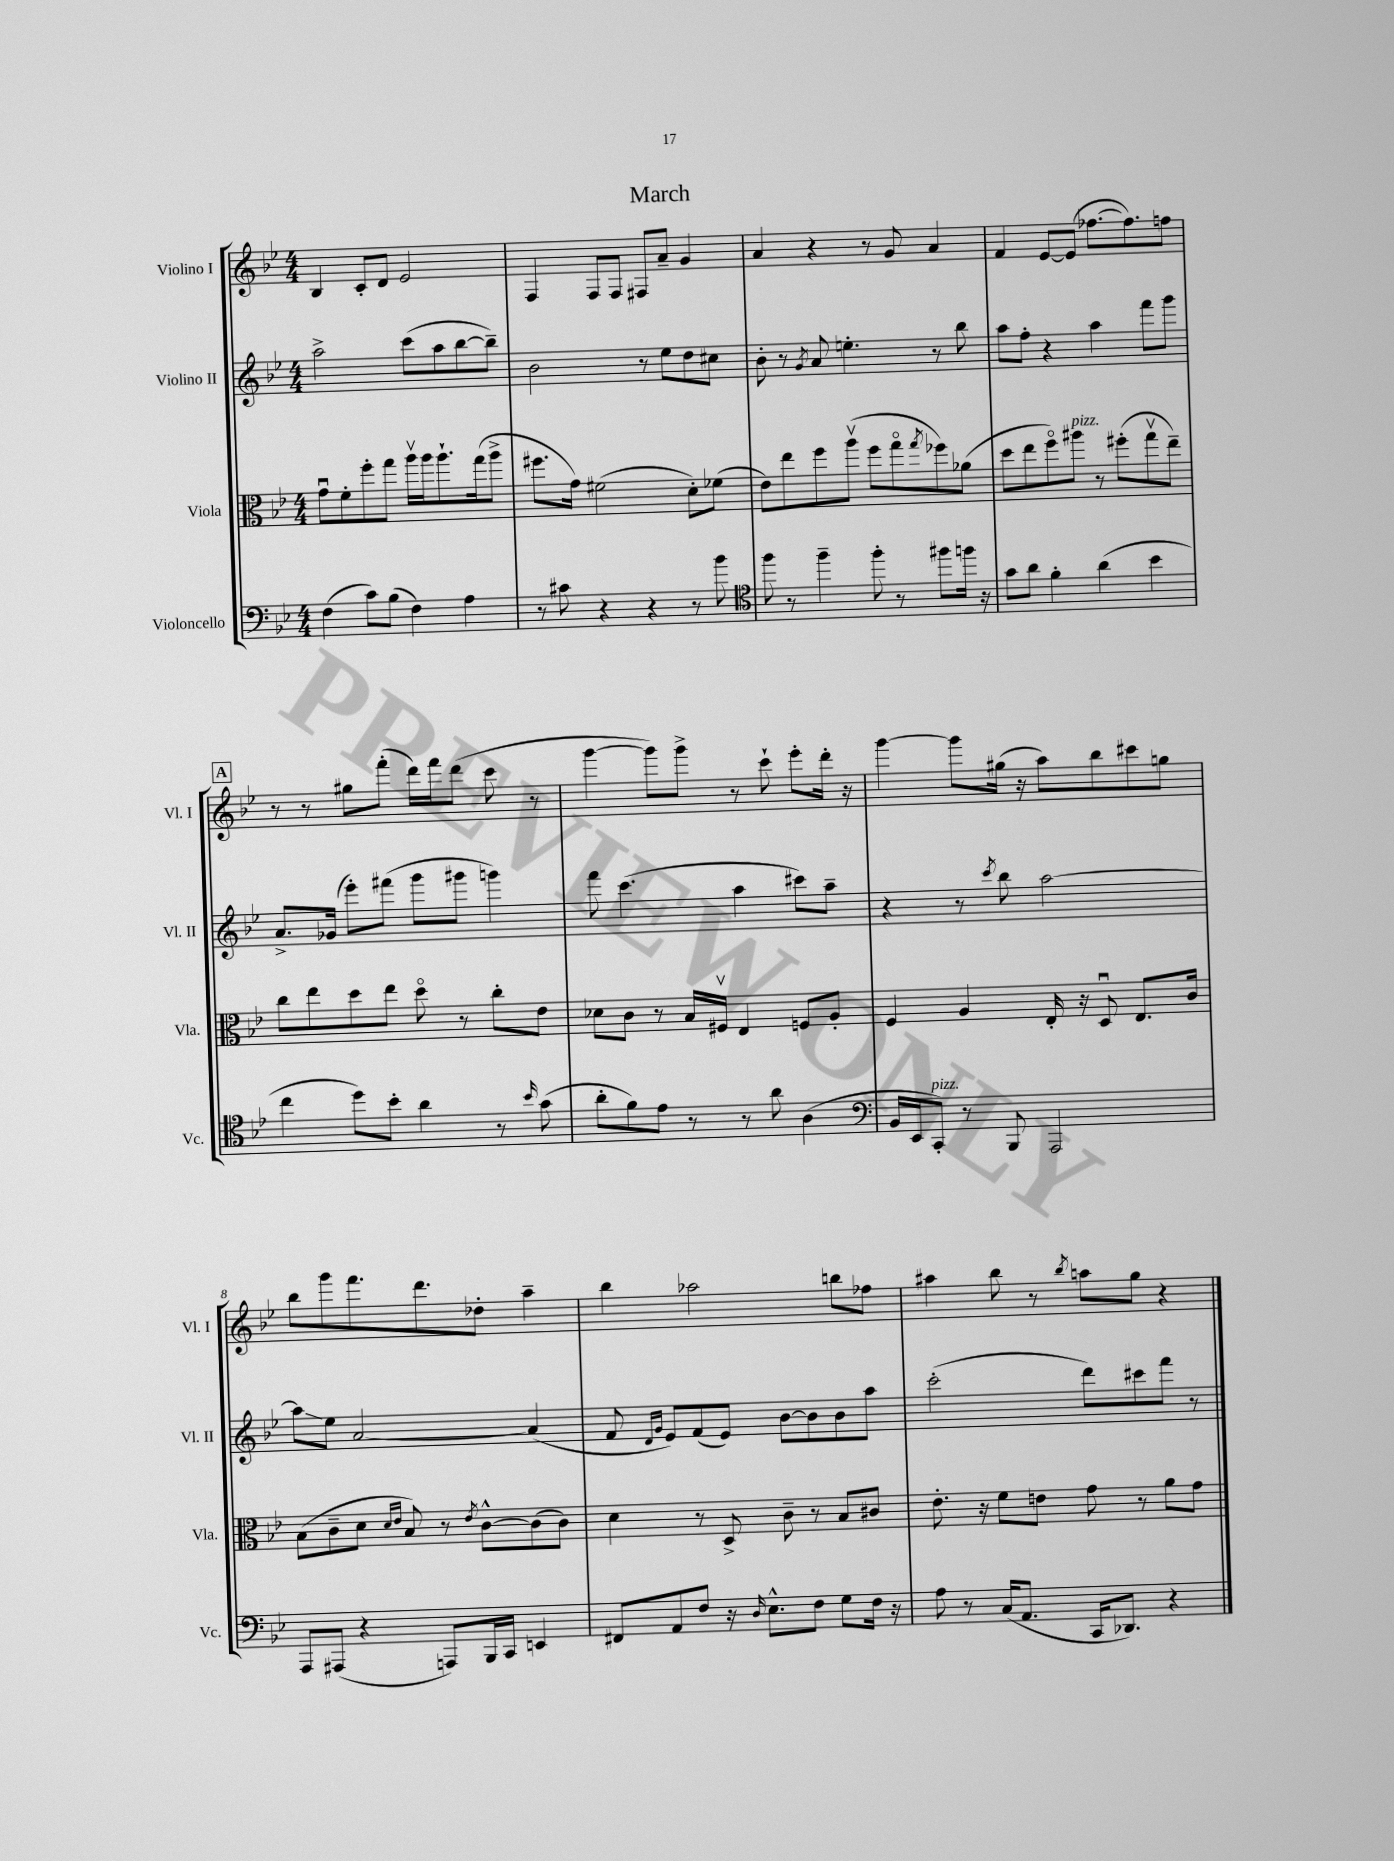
\header { title = "March" }
<<
\new StaffGroup <<
\new Staff = "s0" \with { instrumentName = "Violino I" shortInstrumentName = "Vl. I" } {
    \clef treble \key bes \major \numericTimeSignature \time 4/4
    bes4 c'8-. d'8 ees'2 |
    f4 f8 f8 fis8 a'8-- g'4 |
    a'4 r4 r8 g'8 a'4 |
    f'4 ees'8~ ees'8( fes''8.~ fes''8.) f''8 |
    \mark \markup { \box "A" } r8 r8 gis''8 f'''8-.( d'''16) f'''16 d'''8( c'''8 r8 |
    g'''4~ g'''8) g'''8-> r8 c'''8-! ees'''8-. d'''16-. r16 |
    g'''4~ g'''8 gis''16( r16 a''8) bes''8 cis'''8 g''8 |
    bes''8 g'''8 f'''8. d'''8. des''8-. a''4-- |
    bes''4 aes''2 b''8 fes''8 |
    ais''4 bes''8 r8 \acciaccatura { bes''8 } a''8 g''8 r4 \bar "|." |
}
\new Staff = "s1" \with { instrumentName = "Violino II" shortInstrumentName = "Vl. II" } {
    \clef treble \key bes \major \numericTimeSignature \time 4/4
    a''2-> c'''8( a''8 bes''8~ bes''8--) |
    bes'2 r8 ees''8 d''8 cis''8 |
    bes'8-. r8 \acciaccatura { g'8 } a'8 e''4.-. r8 bes''8 |
    a''8 f''8-. r4 a''4 f'''8 g'''8 |
    \mark \markup { \box "A" } a'8.-> ges'16( ees'''8-.) fis'''8( g'''8 gis'''8 g'''4) |
    f'''8 c'''4.( a''4 cis'''8) a''8-- |
    r4 r8 \acciaccatura { c'''8 } bes''8 a''2~ |
    a''8\glissando ees''8 a'2~ a'4( |
    f'8 \grace { d'16 g'16 } ees'8) f'8( ees'8) bes'8~ bes'8 bes'8 a''8 |
    c'''2-.( d'''8) cis'''8 f'''8 r8 \bar "|." |
}
\new Staff = "s2" \with { instrumentName = "Viola" shortInstrumentName = "Vla." } {
    \clef alto \key bes \major \numericTimeSignature \time 4/4
    g'8\downbow f'8-. f''8-. g''8 a''16\upbow a''16 a''8.-! g''16( a''8-> |
    fis''8. g'16) fis'2( d'8-.) fes'8( |
    ees'8) ees''8 f''8 a''8\upbow( f''8 g''8\flageolet \acciaccatura { g''8 } fes''8) aes'8( |
    d''8 ees''8 f''8\flageolet) ais''8^\markup { \italic "pizz." } r8 fis''8-.( g''8\upbow ees''8--) |
    \mark \markup { \box "A" } c''8 ees''8 d''8 ees''8 d''8\flageolet r8 c''8-. ees'8 |
    des'8 c'8 r8 bes16 fis16\upbow ees4 f8 a8-. |
    f4 a4 ees16-. r16 d8\downbow ees8. c'16 |
    bes8( c'8-- d'8 \grace { d'16 ees'16 } bes8) r8 \acciaccatura { ees'8 } c'8~-^ c'8( c'8) |
    d'4 r8 d8-> c'8-- r8 bes8 cis'8 |
    ees'8.-. r16 f'8 e'8 g'8 r8 a'8 g'8 \bar "|." |
}
\new Staff = "s3" \with { instrumentName = "Violoncello" shortInstrumentName = "Vc." } {
    \clef bass \key bes \major \numericTimeSignature \time 4/4
    f4( c'8) bes8( f4) a4 |
    r8 cis'8 r4 r4 r8 bes'8 |
    \clef tenor f''8 r8 f''4-- f''8-. r8 fis''8 f''16 r16 |
    g'8 a'8 f'4-. a'4( bes'4 |
    \mark \markup { \box "A" } c''4 d''8) bes'8-. a'4 r8 \grace { bes'16 } g'8( |
    a'8-. f'8) ees'8 r8 r8 a'8 a4( |
    \clef bass bes,16 ees,16 c,8-.^\markup { \italic "pizz." }) r8 bes,,8 a,,2 |
    a,,8 ais,,8( r4 a,,8) bes,,16 c,16 e,4 |
    fis,8 a,8 f8 r16 \grace { d16 } ees8.-^ f8 g8 f16 r16 |
    a8 r8 c16( a,8. c,16 des,8.) r4 \bar "|." |
}
>>
>>
